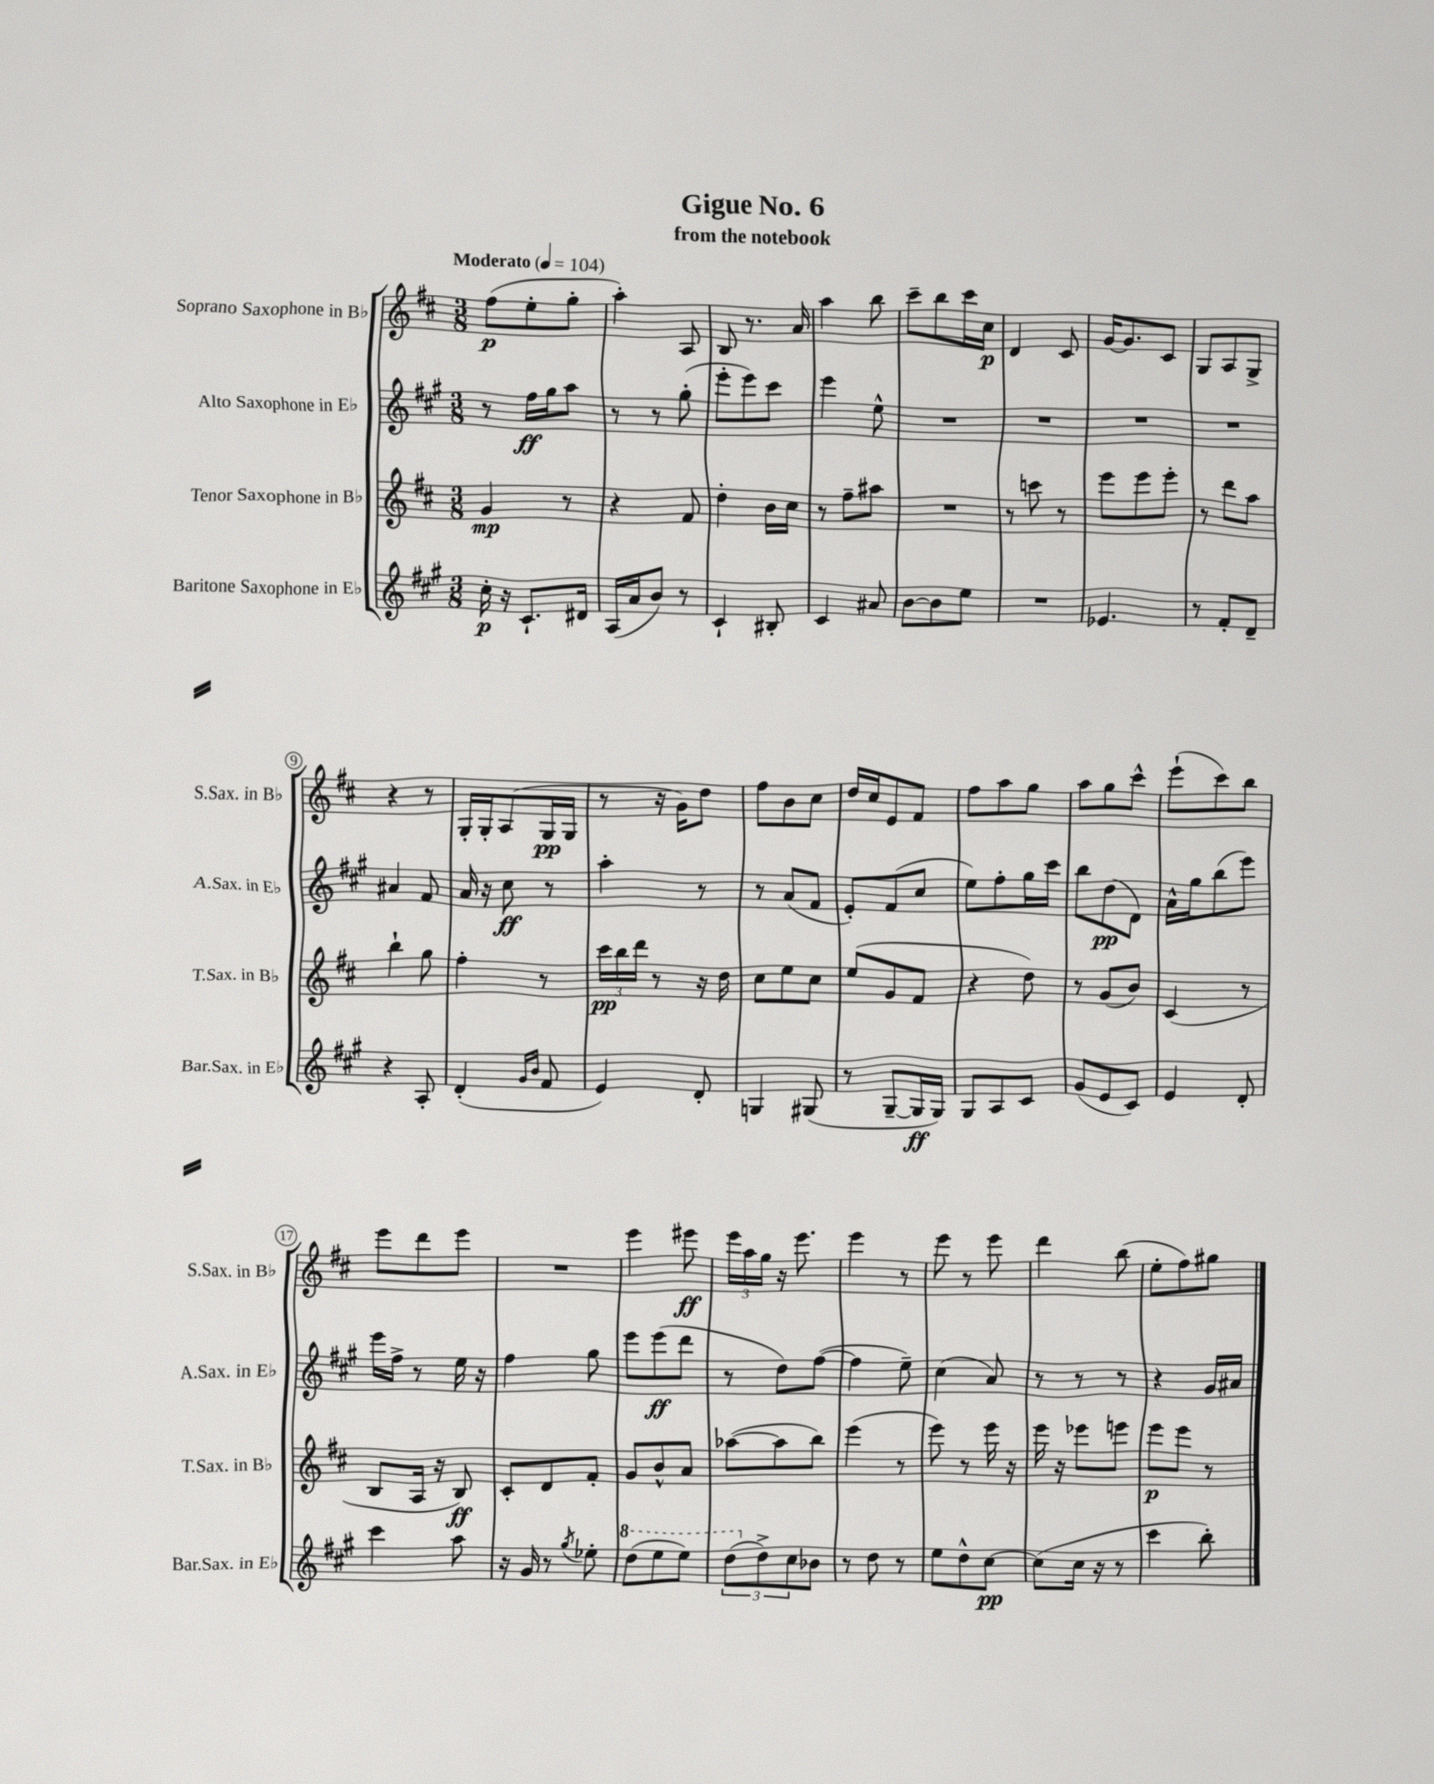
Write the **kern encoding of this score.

**kern	**kern	**kern	**kern
*staff4	*staff3	*staff2	*staff1
*clefG2	*clefG2	*clefG2	*clefG2
*k[f#c#g#]	*k[f#c#]	*k[f#c#g#]	*k[f#c#]
*M3/8	*M3/8	*M3/8	*M3/8
*MM104	*MM104	*MM104	*MM104
16cc#'	4g	8r	(8ff#
16r	.	.	.
8.c#`	.	16ff#	8ee'
.	.	16gg#	.
.	8r	8aa	8gg'
16d#	.	.	.
=	=	=	=
(16A	4r	8r	4aa')
16a	.	.	.
8b)	.	8r	.
8r	8f#	(8gg#'	8A
=	=	=	=
4c#`	4dd'	8eee'	8B
.	.	8eee)	8.r
8B#'	16b	8ccc#	.
.	16cc#	.	16a
=	=	=	=
4c#	8r	4eee	4aa
.	8ff#~	.	.
8a#	8aa#	8ee^^	8bb
=	=	=	=
[8b	4.r	4.r	8ccc#~
8b]	.	.	8bb
8ee	.	.	16ccc#
.	.	.	16cc#
=	=	=	=
4.r	8r	4.r	4d
.	8ccc	.	.
.	8r	.	8c#
=	=	=	=
4.e-	8eee	4.r	[16g
.	.	.	8.g]
.	8eee	.	.
.	8eee'	.	8c#
=	=	=	=
8r	8r	4.r	8G
8f#'	8ddd	.	8A
8d~	8aa	.	8G^
=	=	=	=
4r	4bb`	4a#	4r
8A'	8gg	8f#	8r
=	=	=	=
(4d'	4ff#'	16a	16G'
.	.	16r	16G'
.	.	8cc#	(8A
16qqg#	.	.	.
16qqb	.	.	.
8f#	8r	8r	16G
.	.	.	16G
=	=	=	=
4e)	24ccc#	4aa'	8r
.	24bb	.	.
.	24ddd	.	.
.	8r	.	16r
.	.	.	16g)
8d'	16r	8r	8dd
.	16dd	.	.
=	=	=	=
4G	8cc#	8r	8ff#
.	8ee	(8a	8b
(8G#	8cc#	8f#	8cc#
=	=	=	=
8r	(8ee	8e')	16dd
.	.	.	16cc#
[8G#~	8g	(8f#	8e
16G#]	8f#	8cc#	8f#
16G#)	.	.	.
=	=	=	=
8G#	4r	8ee)	8ff#
8A	.	8ff#'	8aa
8c#	8dd)	16gg#	8gg
.	.	16ccc#	.
=	=	=	=
(8g#	8r	8bb	8aa
8e	(8g	(8dd	8gg
8c#)	8b)	8d)	8ccc#^^
=	=	=	=
4e	(4c#	16a^^	(8eee`
.	.	16gg#	.
.	.	(8bb	8ccc#)
8d'	8r	8eee)	8bb
=	=	=	=
4ccc#	8B	16eee	8eee
.	.	16ff#^	.
.	16A	8r	8ddd
.	16r	.	.
8aa	8B)	16ee	8eee
.	.	16r	.
=	=	=	=
16r	8c#'	4ff#	4.r
16g#	.	.	.
8r	8d	.	.
8qgg#	.	.	.
8ee-'	8f#'	8gg#	.
=	=	=	=
(8ddd	8g	8eee	4eee
8eee	8b^^	(8eee	.
8eee)	8a	8ddd	8eee#
=	=	=	=
(12ddd	([8aa-	8r	24eee
.	.	.	24aa
12dd^)	.	.	24gg
.	8aa-]	8dd)	16r
12cc#	.	.	.
.	.	.	8.eee
8b-	8bb)	([8ff#	.
=	=	=	=
8r	(4eee	4ff#]	4eee
8dd	.	.	.
8r	8r	8ee~)	8r
=	=	=	=
8ee	8eee)	(4cc#	8eee
8dd^^	8r	.	8r
[8cc#	16eee	8a)	8eee
.	16r	.	.
=	=	=	=
(8cc#]	16eee	8r	4ddd
.	16r	.	.
16cc#	8eee-	8r	.
16r	.	.	.
8r	8eee	8r	(8bb
=	=	=	=
4ccc#	8eee	4r	8ee'
.	8eee	.	8ff#)
8bb')	8r	16g#	8gg#
.	.	16a#	.
==	==	==	==
*-	*-	*-	*-
